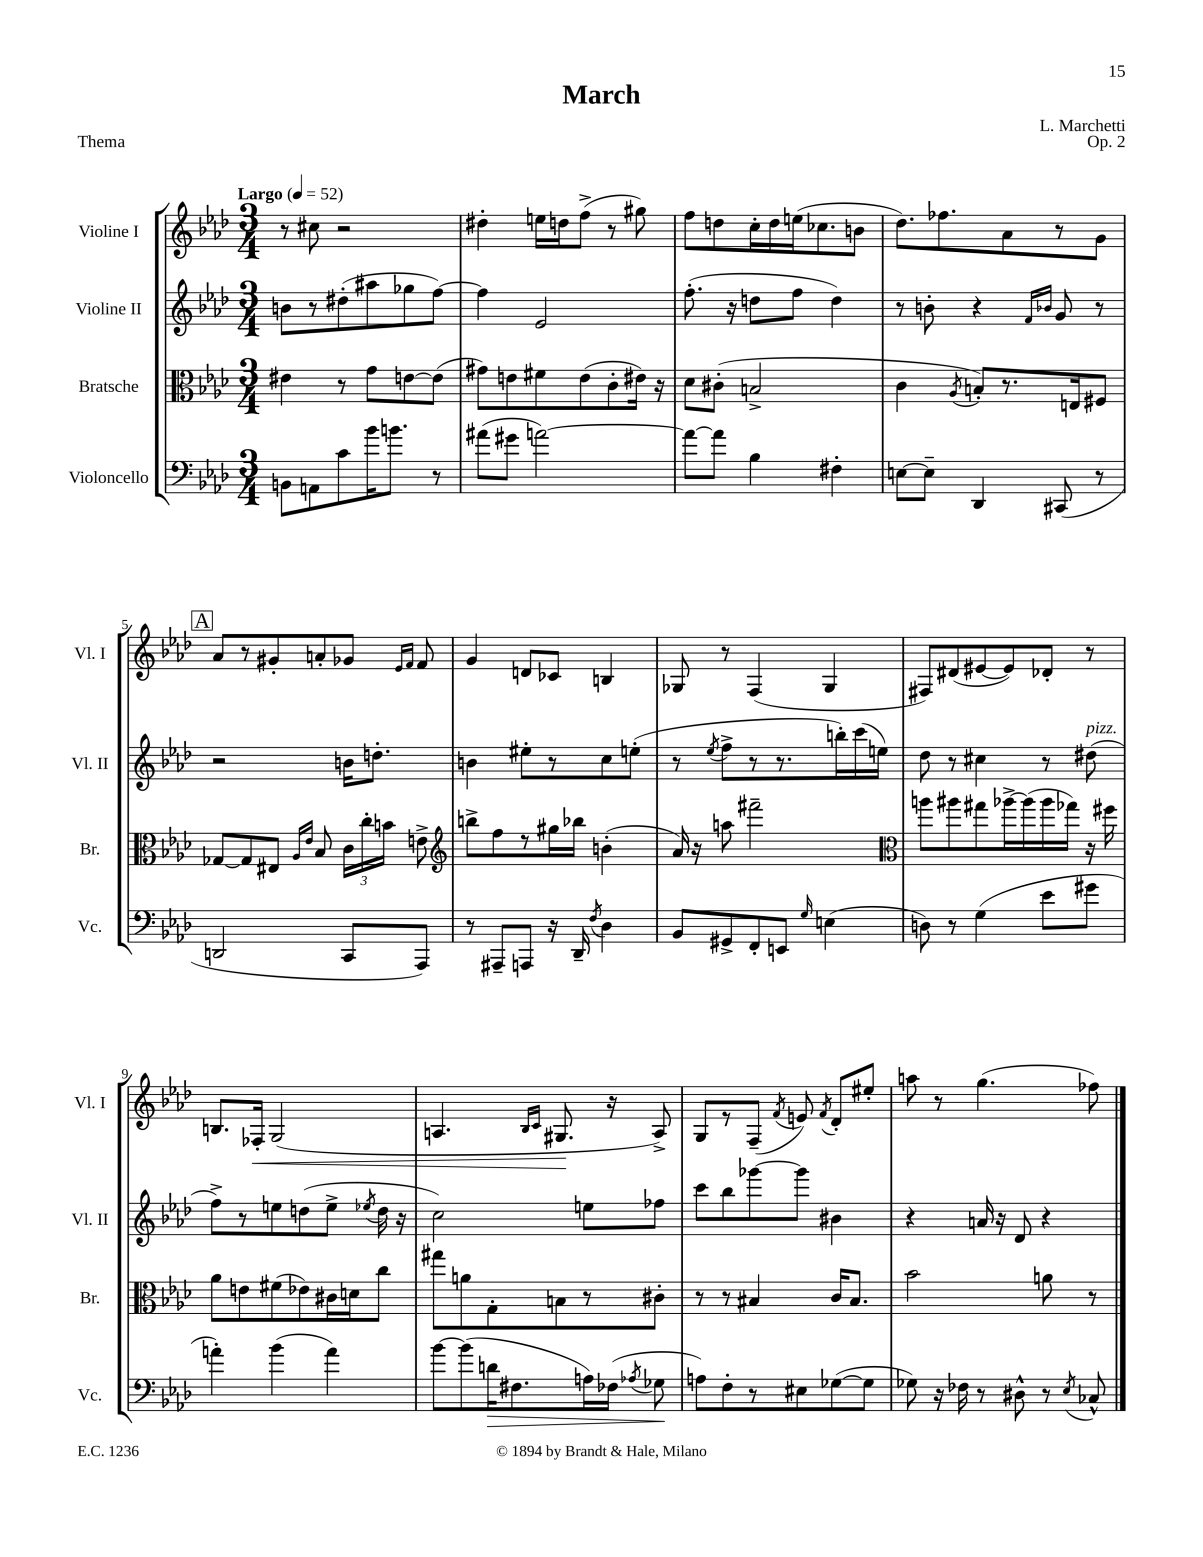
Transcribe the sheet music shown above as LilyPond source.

\header { title = "March" composer = "L. Marchetti" opus = "Op. 2" piece = "Thema" }
<<
\new StaffGroup <<
\new Staff = "s0" \with { instrumentName = "Violine I" shortInstrumentName = "Vl. I" } {
    \clef treble \key aes \major \numericTimeSignature \time 3/4 \tempo "Largo" 4 = 52
    \autoBeamOff r8 cis''8 r2 |
    dis''4-. e''16[ d''16 f''8]->( r8 gis''8) |
    f''8[ d''8 c''16-. d''16 e''16( ces''8. b'8] |
    des''8.[) fes''8. aes'8 r8 g'8] |
    \mark \markup { \box "A" } aes'8[ r8 gis'8-. a'8-. ges'8] \grace { ees'16[ f'16] } f'8 |
    g'4 d'8[ ces'8] b4 |
    ges8 r8 f4( ges4 |
    fis8[) dis'8( eis'8~ eis'8) des'8]-. r8 |
    b8.[ fes16]-.\< g2( |
    a4. \grace { bes16[ c'16] } gis8.\! r16 a8->) |
    g8[ r8 f8]--( \acciaccatura { f'8 } e'8) \acciaccatura { f'8 } des'8[-. eis''8]-. |
    a''8 r8 g''4.( fes''8) \bar "|." |
}
\new Staff = "s1" \with { instrumentName = "Violine II" shortInstrumentName = "Vl. II" } {
    \clef treble \key aes \major \numericTimeSignature \time 3/4
    \autoBeamOff b'8[ r8 dis''8-.( ais''8 ges''8 f''8]~) |
    f''4 ees'2 |
    f''8.-.( r16 d''8[ f''8] d''4) |
    r8 b'8-. r4 \grace { f'16[ bes'16] } g'8 r8 |
    \mark \markup { \box "A" } r2 b'16[ d''8.]-. |
    b'4 eis''8[-. r8 c''8 e''8]-.( |
    r8 \acciaccatura { ees''8 } f''8[-> r8 r8. b''16-.) c'''16( e''16]) |
    des''8 r8 cis''4 r8 dis''8^\markup { \italic "pizz." }( |
    f''8[->) r8 e''8 d''8( e''8]-> \acciaccatura { ees''8 } d''16 r16 |
    c''2) e''8[ fes''8] |
    c'''8[ bes''8 ges'''8~ ges'''8] bis'4 |
    r4 a'16 r16 des'8 r4 \bar "|." |
}
\new Staff = "s2" \with { instrumentName = "Bratsche" shortInstrumentName = "Br." } {
    \clef alto \key aes \major \numericTimeSignature \time 3/4
    \autoBeamOff eis'4 r8 g'8[ e'8~ e'8]( |
    gis'8[) e'8 fis'8 e'8( c'8-. eis'16]) r16 |
    des'8[ cis'8]-.( b2-> |
    c'4 \acciaccatura { aes8 } b8[-.) r8. e16 fis8] |
    \mark \markup { \box "A" } ges8[~ ges8 eis8] \grace { aes16[ ees'16] } bes8 \tuplet 3/2 { c'16[ c''16-. b'16] } e'8-> |
    \clef treble b''8[-> f''8 r8 gis''16 bes''16] b'4-.( |
    aes'16) r16 a''8 fis'''2-- |
    \clef alto a''8[ ais''8 gis''8 aes''16~-> aes''16( aes''16 ges''16]) r16 fis''16 |
    aes'8[ e'8 fis'8( ees'8) cis'16 d'16 c''8] |
    gis''8[ a'8 g8-. b8 r8 cis'8]-. |
    r8 r8 bis4 c'16[ bis8.] |
    bes'2 a'8 r8 \bar "|." |
}
\new Staff = "s3" \with { instrumentName = "Violoncello" shortInstrumentName = "Vc." } {
    \clef bass \key aes \major \numericTimeSignature \time 3/4
    \autoBeamOff b,8[ a,8 c'8 bes'16 b'8.] r8 |
    ais'8[( gis'8] a'2~) |
    a'8[~ a'8] bes4 fis4-. |
    e8[~ e8]-- des,4 cis,8( r8 |
    \mark \markup { \box "A" } d,2 c,8[ aes,,8]) |
    r8 ais,,8[-- a,,8] r16 des,16-- \acciaccatura { f8 } des4 |
    bes,8[ gis,8-> f,8-. e,8] \grace { g16 } e4( |
    d8) r8 g4( ees'8[ gis'8] |
    a'4-.) bes'4( a'4) |
    bes'8[~ bes'8( d'16\> fis8. a16) fes16]( \acciaccatura { aes8 } ges8\! |
    a8[) f8-. r8 eis8 ges8~( ges8] |
    ges8) r16 fes16 r8 dis8-^ r8 \acciaccatura { ees8 } ces8-^ \bar "|." |
}
>>
>>
